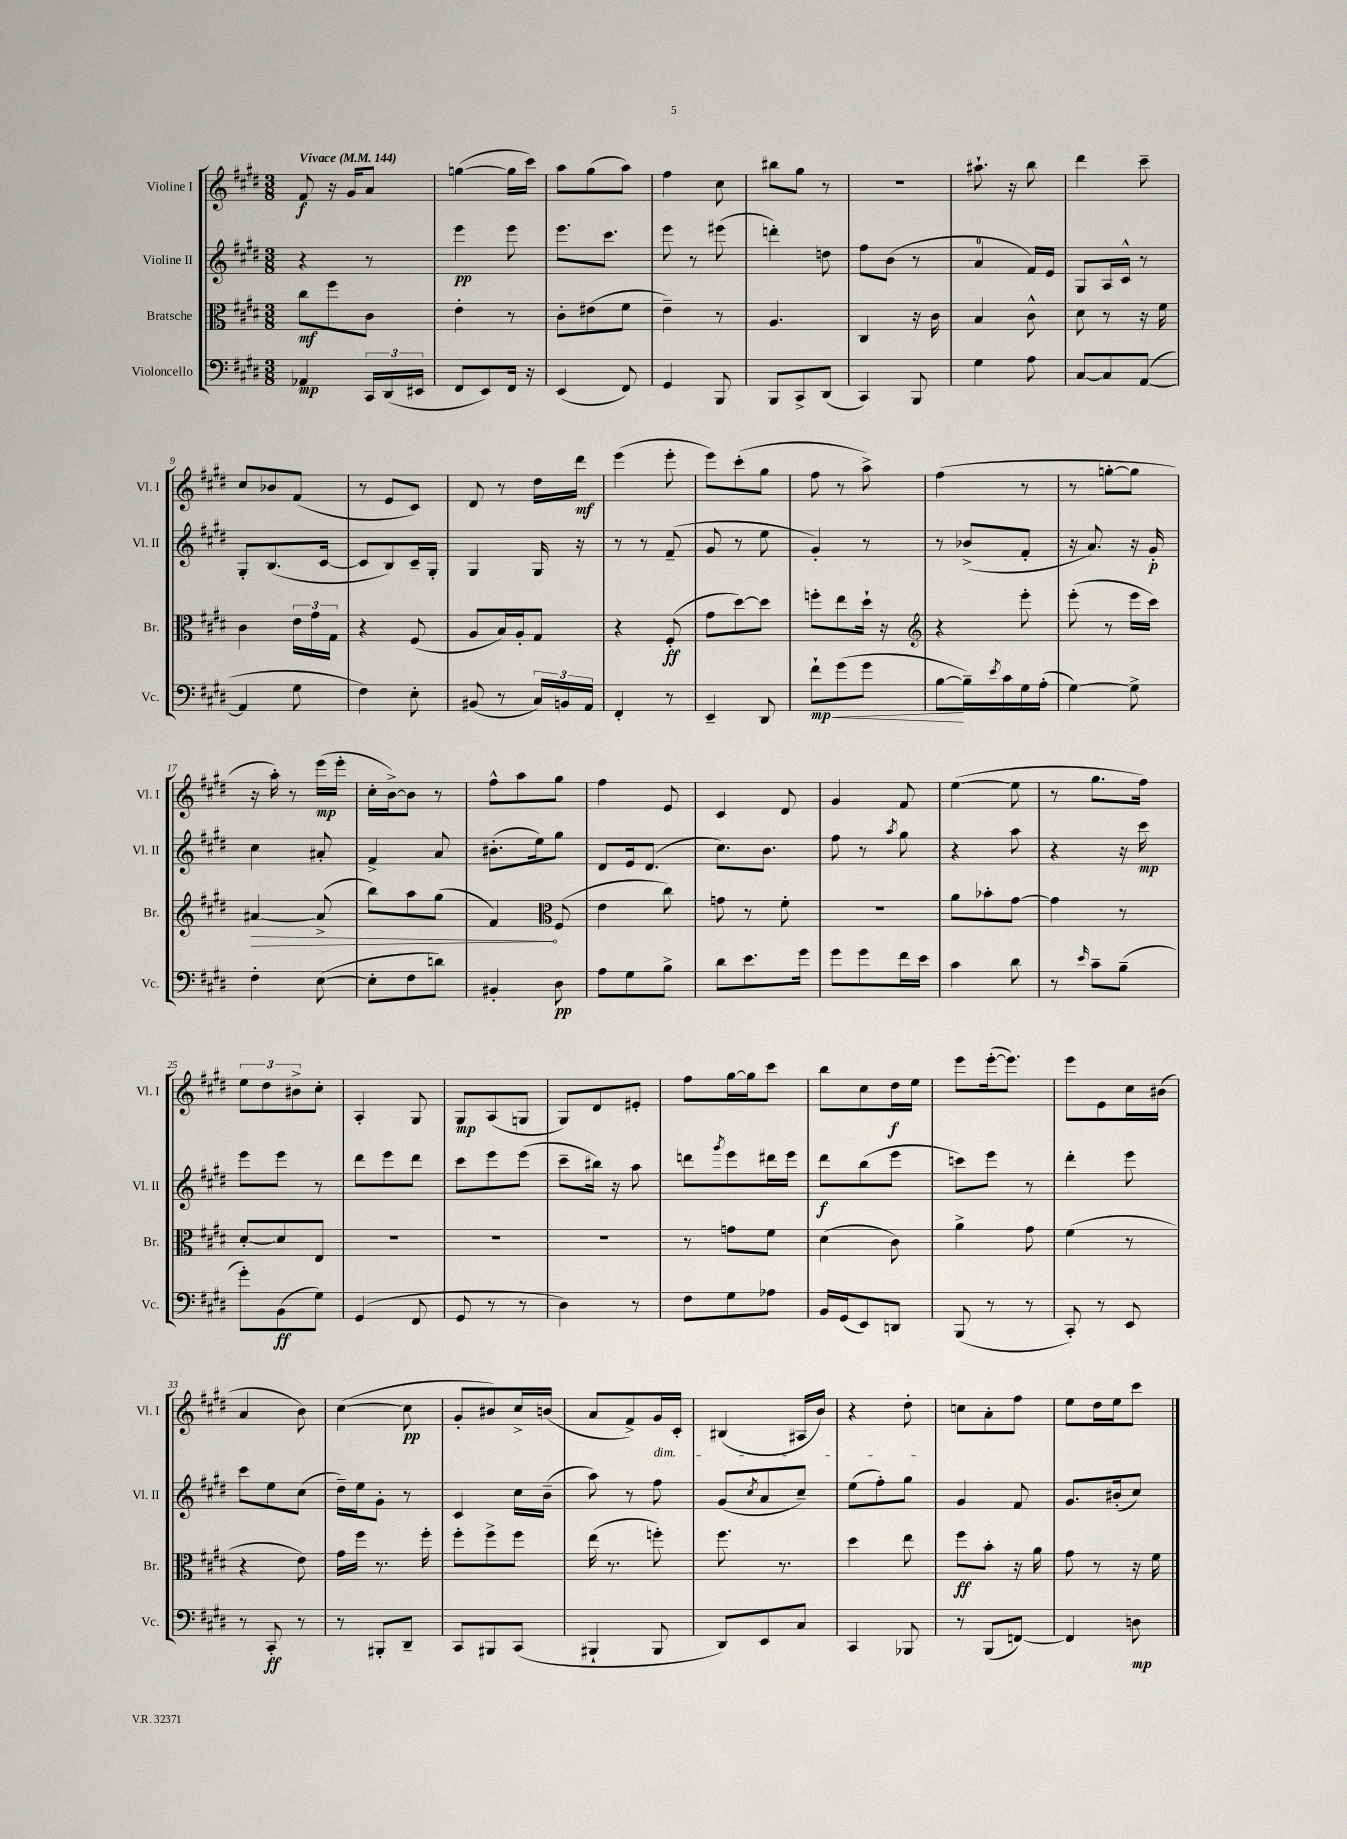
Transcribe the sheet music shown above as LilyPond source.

<<
\new StaffGroup <<
\new Staff = "s0" \with { instrumentName = "Violine I" shortInstrumentName = "Vl. I" } {
    \clef treble \key e \major \numericTimeSignature \time 3/8 \tempo "Vivace" 4 = 144
    fis'8\f r16 gis'16 a'8 |
    g''4~( g''16 cis'''16) |
    a''8 gis''8( a''8) |
    fis''4 cis''8 |
    bis''8 gis''8 r8 |
    R4. |
    ais''8.-! r16 b''8 |
    dis'''4 cis'''8-- |
    cis''8 bes'8 fis'8( |
    r8 e'8 cis'8) |
    dis'8 r8 dis''16 dis'''16\mf |
    e'''4( e'''8-. |
    e'''8) cis'''8-.( gis''8 |
    fis''8 r8 a''8->) |
    fis''4( r8 |
    r8 g''8~-. g''8 |
    r16 a''16-.) r8 e'''16\mp( e'''16-. |
    cis''16-. b'16~->) b'8 r8 |
    fis''8-^ a''8 gis''8 |
    fis''4 e'8 |
    cis'4 dis'8 |
    gis'4 fis'8 |
    e''4~( e''8 |
    r8 gis''8. fis''16) |
    \tuplet 3/2 { e''8 dis''8 bis'8-> } cis''8-. |
    a4-. gis8 |
    gis8\mp a8( g8 |
    gis8) dis'8 eis'8-. |
    fis''8 gis''16~ gis''16 cis'''8 |
    b''8 cis''8 dis''16\f e''16 |
    e'''8 e'''16~-.( e'''8.) |
    e'''8 e'8 cis''16 bis'16( |
    a'4 b'8) |
    cis''4~( cis''8\pp |
    gis'8-. bis'8) cis''16-> b'16( |
    a'8 fis'8->) gis'16\dim cis'16-. |
    bis4( ais16 b'16) |
    r4 dis''8-.\! |
    c''8 a'8-. fis''8 |
    e''8 dis''16 e''16 cis'''8 \bar "|." |
}
\new Staff = "s1" \with { instrumentName = "Violine II" shortInstrumentName = "Vl. II" } {
    \clef treble \key e \major \numericTimeSignature \time 3/8
    r4 r8 |
    e'''4\pp e'''8 |
    e'''8. cis'''8. |
    e'''8 r8 eis'''8( |
    d'''4-.) d''8 |
    fis''8 b'8( r8 |
    a'4-0 fis'16) e'16 |
    gis8 a16 cis'16-^ r8 |
    gis8-. b8.( cis'16~ |
    cis'8 b8) cis'16-- gis16-. |
    gis4 gis16 r16 |
    r8 r8 fis'8--( |
    gis'8 r8 e''8 |
    gis'4-.) r8 |
    r8 bes'8->( fis'8-. |
    r16 a'8.) r16 gis'16-.\p |
    cis''4 ais'8-. |
    fis'4-> a'8 |
    bis'8.-.( e''16) gis''8 |
    dis'8 e'16 dis'8.( |
    cis''8.) b'8. |
    fis''8 r8 \acciaccatura { a''8 } gis''8 |
    r4 a''8 |
    r4 r16 cis'''16\mp |
    e'''8 e'''8 r8 |
    dis'''8 e'''8 dis'''8 |
    cis'''8 e'''8 e'''8( |
    cis'''8-- bis''16) r16 a''8 |
    d'''8 \acciaccatura { gis'''8 } e'''8 dis'''16 e'''16 |
    dis'''8\f b''8( e'''8 |
    c'''8) e'''8 r8 |
    dis'''4-. e'''8 |
    cis'''8 e''8 cis''8( |
    dis''16--) e''16 gis'8-. r8 |
    cis'4 cis''16 b'16--( |
    a''8) r8 fis''8 |
    gis'8( \acciaccatura { cis''8 } a'8 cis''8--) |
    e''8( fis''8-.) gis''8 |
    gis'4 fis'8 |
    gis'8. bis'16-.( cis''8) \bar "|." |
}
\new Staff = "s2" \with { instrumentName = "Bratsche" shortInstrumentName = "Br." } {
    \clef alto \key e \major \numericTimeSignature \time 3/8
    cis''8\mf fis''8 cis'8 |
    e'4-. r8 |
    cis'8-. eis'8( fis'8 |
    e'4--) r8 |
    a4. |
    cis4 r16 cis'16 |
    b4 cis'8-^ |
    dis'8 r8 r16 fis'16 |
    cis'4 \tuplet 3/2 { e'16 gis'16 gis16 } |
    r4 fis8( |
    a8 b16) a16-. gis8 |
    r4 fis8-.\ff( |
    gis'8 dis''8~) dis''8 |
    f''8-. e''8 dis''16-! r16 |
    \clef treble r4 e'''8-. |
    e'''8-.( r8 e'''16 cis'''16) |
    \once \override Hairpin.circled-tip = ##t ais'4~\> ais'8->( |
    b''8) a''8 gis''8( |
    fis'4\!) \clef alto fis8( |
    e'4 cis''8) |
    g'8 r8 fis'8-. |
    R4. |
    a'8 bes'8-. gis'8~ |
    gis'4 r8 |
    dis'8~-. dis'8 e8 |
    R4. |
    R4. |
    R4. |
    r8 g'8 fis'8 |
    dis'4( cis'8) |
    a'4-> gis'8 |
    fis'4( r8 |
    r4 e'8) |
    gis'16 fis''16 r8. fis''16-. |
    fis''8-. fis''8-> fis''8 |
    e''16( r8. f''8-.) |
    fis''8. r8. |
    dis''4 e''8 |
    fis''8\ff b'8-. r16 a'16 |
    gis'8 r8 r16 fis'16 \bar "|." |
}
\new Staff = "s3" \with { instrumentName = "Violoncello" shortInstrumentName = "Vc." } {
    \clef bass \key e \major \numericTimeSignature \time 3/8
    aes,4\mp \tuplet 3/2 { cis,16 dis,16( eis,16 } |
    fis,8 e,8) fis,16 r16 |
    e,4( fis,8) |
    gis,4 b,,8 |
    b,,8 cis,8-> dis,8( |
    cis,4) b,,8 |
    gis4 a8 |
    cis8~ cis8 a,8~( |
    a,4 gis8 |
    fis4) e8-. |
    bis,8( r8 \tuplet 3/2 { cis16) b,16 a,16 } |
    fis,4-. r8 |
    e,4-- dis,8 |
    fis'8-!\mp\< gis'8( gis'8 |
    b8~\! b16--) \acciaccatura { e'8 } cis'16 gis16 a16-.( |
    gis4~) gis8-> |
    fis4-. e8~( |
    e8-. fis8 d'8) |
    bis,4-. dis8\pp |
    a8 gis8 b8-> |
    dis'8 e'8. gis'16 |
    gis'8 gis'8 fis'16 e'16 |
    cis'4 dis'8 |
    r8 \grace { e'16 } cis'8-- b8--( |
    gis'8-.) b,8\ff( gis8) |
    gis,4( fis,8 |
    gis,8 r8 r8 |
    dis4) r8 |
    fis8 gis8 aes8 |
    b,16 gis,16( e,8) d,8 |
    b,,8( r8 r8 |
    cis,8-.) r8 e,8 |
    r8 cis,8-.\ff r8 |
    r8 bis,,8-. dis,8-- |
    cis,8 bis,,8 cis,8( |
    bis,,4-! bis,,8 |
    dis,8) e,8 cis8 |
    cis,4 bes,,8 |
    r8 b,,8( f,8~) |
    f,4 d8\mp \bar "|." |
}
>>
>>
